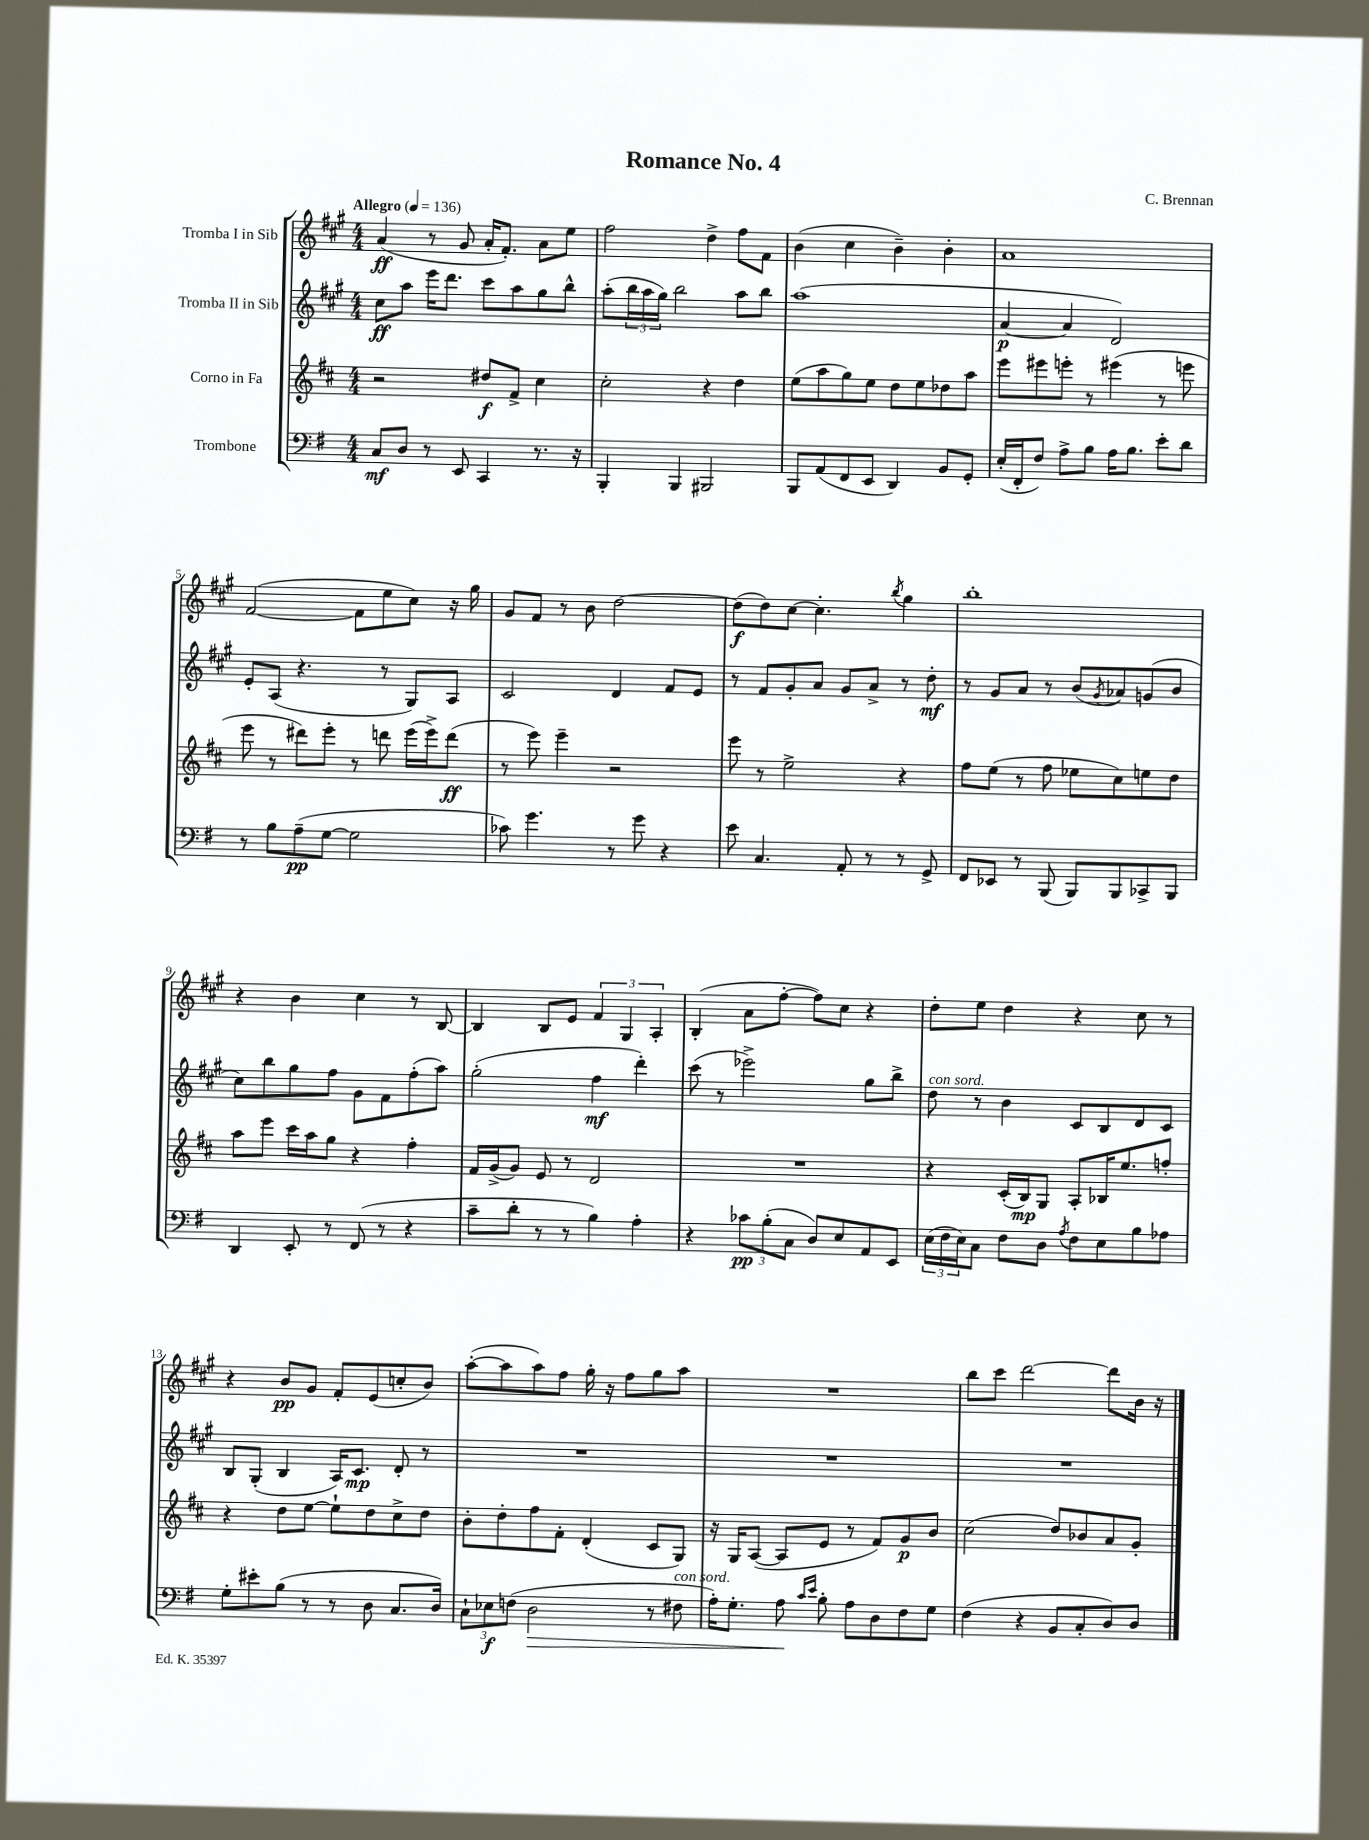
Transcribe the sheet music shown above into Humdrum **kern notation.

**kern	**kern	**kern	**kern
*staff4	*staff3	*staff2	*staff1
*clefF4	*clefG2	*clefG2	*clefG2
*k[f#]	*k[f#c#]	*k[f#c#g#]	*k[f#c#g#]
*M4/4	*M4/4	*M4/4	*M4/4
*MM136	*MM136	*MM136	*MM136
8C	2r	8cc#	(4a
8D	.	8aa	.
8r	.	16eee	8r
.	.	8.ddd	.
8EE	.	.	8g#
4CC	8dd#	8ccc#	16a'
.	.	.	8.f#')
.	8f#^	8aa	.
8.r	4cc#	8gg#	8a
.	.	8bb^^	8ee
16r	.	.	.
=	=	=	=
4BBB'	2cc#'	(8aa'	2ff#
.	.	24bb	.
.	.	24aa	.
.	.	24gg#)	.
4BBB	.	2bb	.
2BBB#	4r	.	4dd^
.	4dd	8aa	8ff#
.	.	8bb	8f#
=	=	=	=
8BBB	(8ee	(1aa	(4b
(8AA	8aa	.	.
8FF#	8gg)	.	4cc#
8EE	8ee	.	.
4DD)	8dd	.	4b~)
.	8ee	.	.
8BB	8dd-	.	4b'
8GG'	8aa	.	.
=	=	=	=
(16E'	8eee	[4a	1a
16FF#'	.	.	.
8F#)	8eee#	.	.
8A^	8eee'	4a]	.
8B	8r	.	.
16A	(4eee#	2d)	.
8.B	.	.	.
8e'	8r	.	.
8d	8eee	.	.
=	=	=	=
8r	8eee	8e'	([2f#
8B	8r	(8A	.
(8A~	8ddd#)	4.r	.
[8G	8eee'	.	.
2G]	8r	.	8f#]
.	8ddd	8r	8ee
.	(16eee	8G#)	8cc#)
.	16eee^)	.	.
.	(8ddd	8A	16r
.	.	.	16gg#
=	=	=	=
8c-)	8r	2c#	8g#
4.g	8eee)	.	8f#
.	4eee~	.	8r
.	.	.	8b
8r	2r	4d	[2dd
8g	.	.	.
4r	.	8f#	.
.	.	8e	.
=	=	=	=
8e	8eee	8r	(8dd]
4.C	8r	8f#	8dd)
.	2ee^	8g#'	[8cc#
.	.	8a	4.cc#']
8AA'	.	8g#	.
8r	.	8a^	.
.	.	.	8qbb
8r	4r	8r	4gg#
8GG^	.	8dd'	.
=	=	=	=
8FF#	8ff#	8r	1bb'
8EE-	(8ee	8g#	.
8r	8r	8a	.
(8BBB	8ff#	8r	.
8BBB)	8ee-	(8b	.
.	.	8qg#	.
8BBB	8cc#)	8a-)	.
8CC-^	8ee	(8g	.
8BBB	8dd	8b	.
=	=	=	=
4DD	8aa	8cc#)	4r
.	8eee	8bb	.
8EE'	16ccc#	8gg#	4b
.	16aa	.	.
8r	8gg	8ff#	.
(8FF#	4r	8g#	4cc#
8r	.	8f#	.
4r	4ff#'	(8ff#'	8r
.	.	8aa)	[8B
=	=	=	=
8c~	16f#	(2gg#'	4B]
.	(16g^	.	.
8d'	8g)	.	.
8r	8e	.	8B
8r	8r	.	8e
4B)	2d	4ff#	6f#
.	.	.	6G#
4A'	.	4ddd')	.
.	.	.	6A'
=	=	=	=
4r	1r	(8ccc#	(4B'
.	.	8r	.
12c-	.	2eee-^)	8a
(12B'	.	.	.
.	.	.	[8ff#'
12C	.	.	.
8D)	.	.	8ff#])
8E	.	.	8cc#
8AA	.	8gg#	4r
8EE	.	8bb^	.
=	=	=	=
(24E	4r	8dd	8dd'
24F#	.	.	.
24E)	.	.	.
8C	.	8r	8ee
8F#	(16c#'	4b	4dd
.	16B)	.	.
8D	8G	.	.
8qA	.	.	.
8F#	8A'	8c#	4r
8E	16B-	8B	.
.	8.ee	.	.
8B	.	8d	8cc#
8A-	8ff'	8c#	8r
=	=	=	=
8G'	4r	8B	4r
8e#'	.	(8G#'	.
(8B	8dd	4B	8b
8r	[8ee	.	8g#
8r	8ee`]	16A)	8f#'
.	.	8.c#	.
8D	8dd	.	(8e
8.C	8cc#^	8d'	8cc'
.	8dd	8r	8b)
16D)	.	.	.
=	=	=	=
12C`	8b'	1r	([8aa'
12E-	.	.	.
.	8dd'	.	8aa]
(12F	.	.	.
2D	8ff#	.	8aa)
.	8f#'	.	8ff#
.	(4d'	.	16gg#'
.	.	.	16r
.	.	.	8ff#
8r	8c#	.	8gg#
8F#	8G)	.	8aa
=	=	=	=
16A')	16r	1r	1r
8.G'	16G	.	.
.	([8A	.	.
8A	8A]	.	.
16qqc	.	.	.
16qqe	.	.	.
8B'	8e	.	.
8A	8r	.	.
8D	8f#)	.	.
8F#	8g	.	.
8G	8b	.	.
=	=	=	=
(4F#	(2cc#	1r	8bb
.	.	.	8ccc#
4r	.	.	[2ddd
8BB	8dd)	.	.
8C'	8b-	.	.
8D)	8a	.	8ddd]
8D	8g'	.	16b
.	.	.	16r
==	==	==	==
*-	*-	*-	*-
